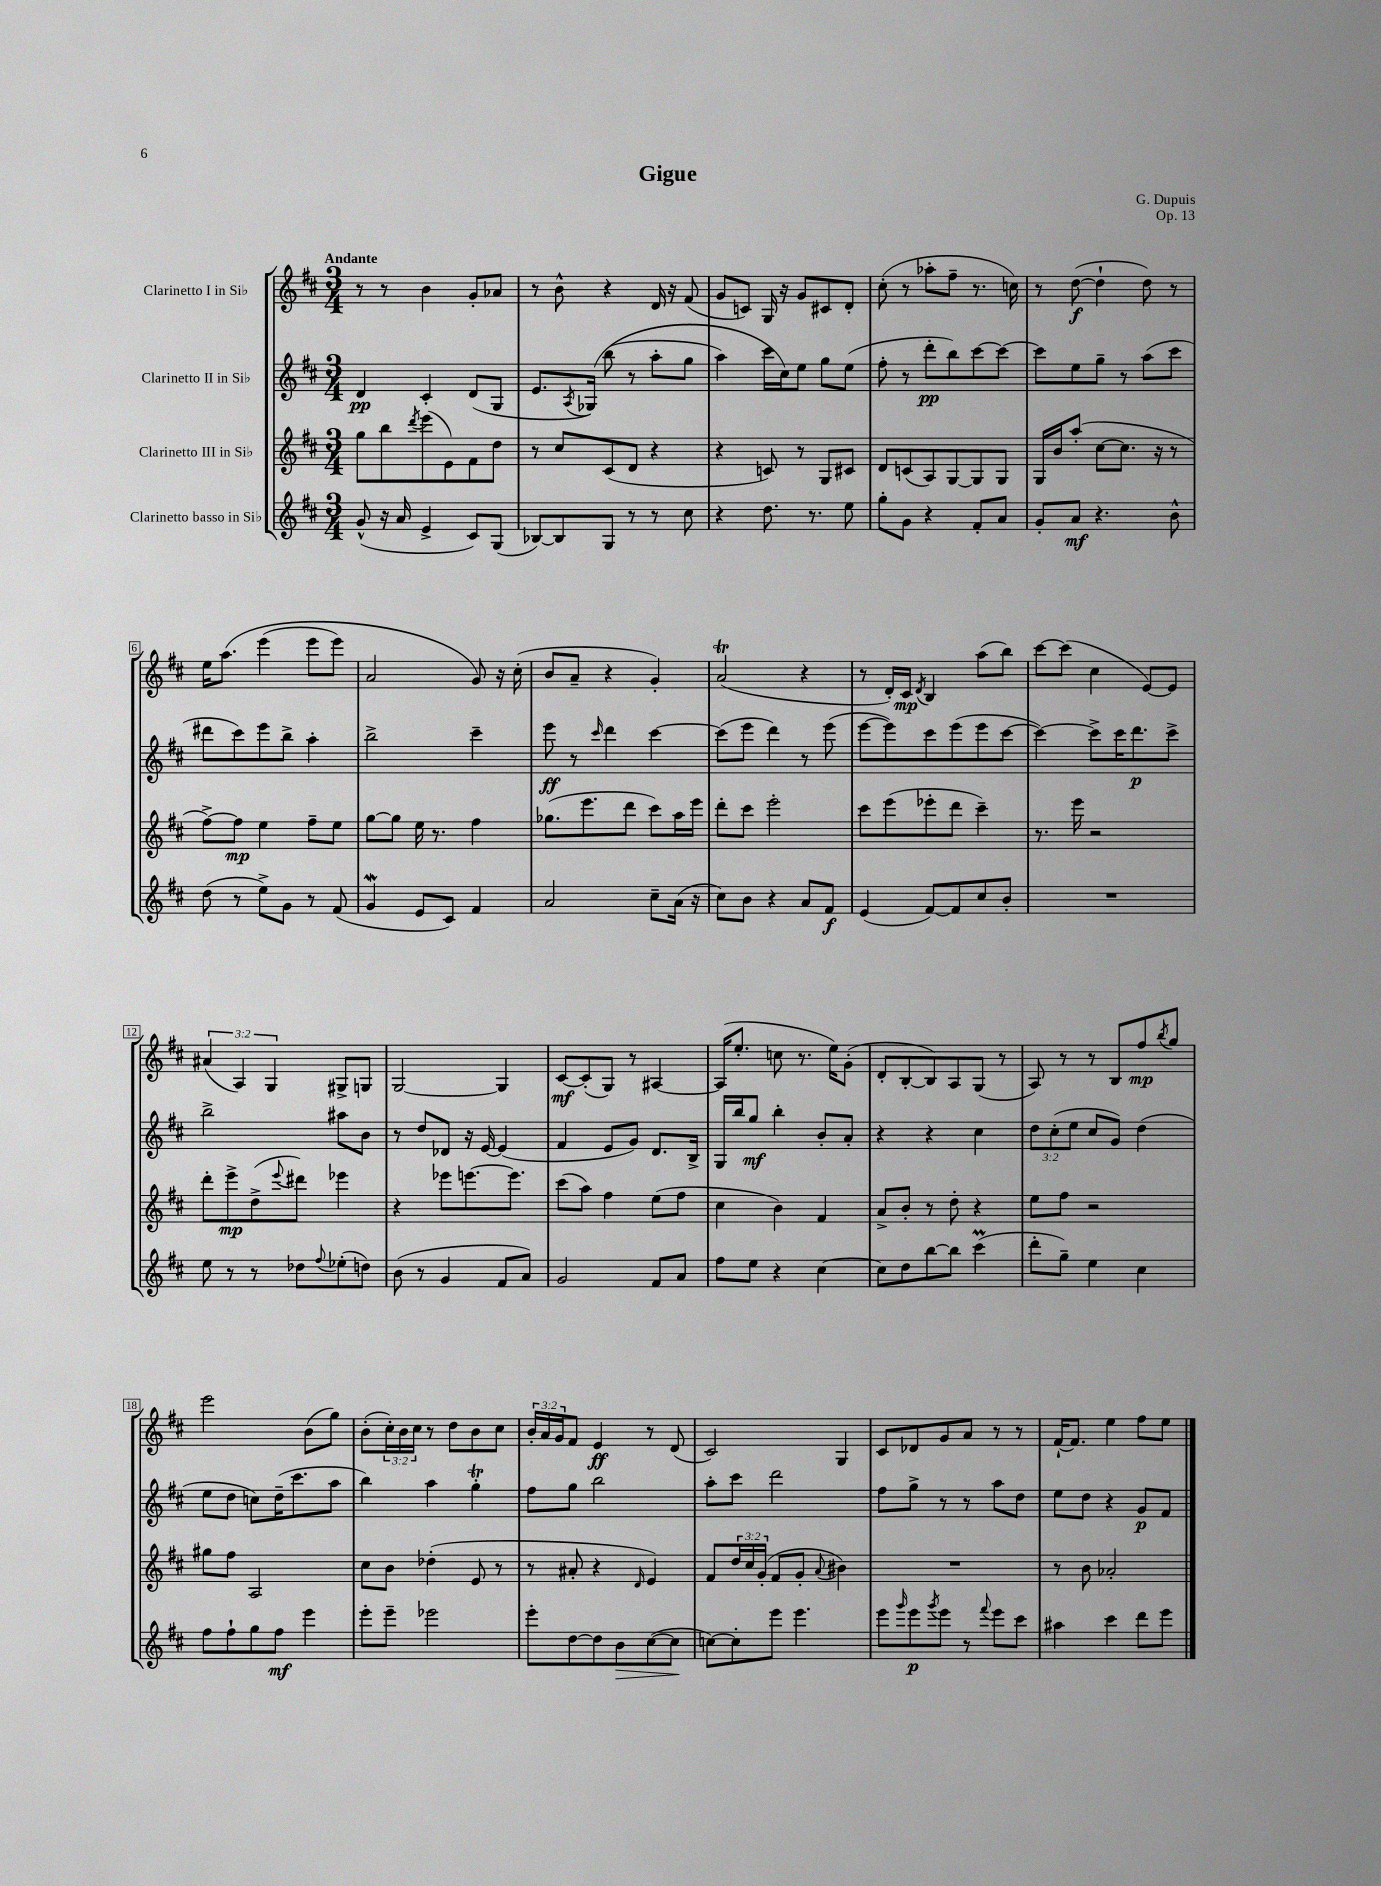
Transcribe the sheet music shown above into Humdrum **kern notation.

**kern	**kern	**kern	**kern
*staff4	*staff3	*staff2	*staff1
*clefG2	*clefG2	*clefG2	*clefG2
*k[f#c#]	*k[f#c#]	*k[f#c#]	*k[f#c#]
*M3/4	*M3/4	*M3/4	*M3/4
(8g^^	8gg	4d	8r
16r	8bb	.	8r
16a	.	.	.
.	8qddd	.	.
4e^	(8eee	4c#'	4b
.	8e)	.	.
8c#)	8f#	(8d	8g'
(8G	8dd	8G	8a-
=	=	=	=
[8B-)	8r	8.e	8r
8B-]	8cc#	.	8b^^
.	.	8qA	.
.	.	&(16G-)	.
8G	(8c#	(8bb	4r
8r	8d	8r	.
8r	4r	8aa'	16d
.	.	.	16r
8cc#	.	8gg	(8f#
=	=	=	=
4r	4r	4aa)	8g
.	.	.	8c)
8.dd	8c)	16ccc#	16G
.	.	16cc#&)	16r
.	8r	8ee	8g
8.r	.	.	.
.	8G	8gg	8c#
8ee	8c#	(8ee	8d'
=	=	=	=
8gg'	8d	8ff#'	(8cc#'
8g	(8c	8r	8r
4r	8A)	8ddd'	8aa-'
.	[8G	8bb)	8ff#~
8f#'	8G]	[8ccc#	8.r
8a	8G	8ccc#_	.
.	.	.	16cc)
=	=	=	=
8g'	16G	8ccc#]	8r
.	16b	.	.
8a	(8aa'	8ee	([8dd
4.r	[8cc#	8gg~	4dd`]
.	8.cc#]	8r	.
.	.	(8aa	8dd)
.	16r	.	.
8b^^	8r	8ccc#	8r
=	=	=	=
(8dd	[8ff#^)	8ddd#	16ee
.	.	.	&(8.aa
8r	8ff#]	8ccc#)	.
8ee^)	4ee	8eee	(4eee
8g	.	8bb^	.
8r	8ff#~	4aa'	8eee
(8f#	8ee	.	8eee)
=	=	=	=
4g	[8gg	2bb^	2a
.	8gg]	.	.
8e	16ee	.	.
.	8.r	.	.
8c#)	.	.	.
4f#	4ff#	4ccc#~	8g&)
.	.	.	16r
.	.	.	(16cc#'
=	=	=	=
2a	(8.gg-	8eee	8b
.	.	8r	8a~
.	8.eee	.	.
.	.	16qqccc#	.
.	.	4ddd	4r
.	8ddd	.	.
8cc#~	8ccc#)	[4ccc#	4g')
(16a	16aa	.	.
16r	16eee	.	.
=	=	=	=
8cc#)	8ddd'	(8ccc#]	(2a
8b	8ccc#	8eee	.
4r	2eee'	4ddd)	.
8a	.	8r	4r
8f#	.	(8eee	.
=	=	=	=
(4e	8ccc#	[8eee	8r
.	(8eee	8eee])	16d')
.	.	.	16c#
.	.	.	8qd
[8f#)	8eee-'	8ccc#	4B
8f#]	8ddd	(8eee	.
8cc#	4ccc#~)	8eee	(8aa
8b'	.	[8ccc#	8bb)
=	=	=	=
2.r	8.r	4ccc#_)	[8ccc#
.	.	.	(8ccc#]
.	16eee	.	.
.	2r	8ccc#^]	4cc#
.	.	16ccc#	.
.	.	8.ddd	.
.	.	.	[8e)
.	.	8ccc#^	8e]
=	=	=	=
8ee	8ddd'	2bb^	(6a#
8r	8eee^	.	.
.	.	.	6A)
8r	(8dd^	.	.
.	.	.	6G
.	8qqeee	.	.
8dd-	8ddd#)	.	.
8qqff#	.	.	.
(8ee-'	4eee-	8aa#	8G#^
8dd)	.	8b	8G
=	=	=	=
(8b	4r	8r	[2G
8r	.	8dd	.
4g	8eee-	8d-	.
.	[8.eee	16r	.
.	.	[16e	.
8f#	.	(4e]	4G]
.	8.eee]	.	.
8a)	.	.	.
=	=	=	=
2g	(8ccc#	4f#	[8c#
.	8aa)	.	(8c#']
.	4ff#	8e	8G)
.	.	8g)	8r
8f#	(8ee	8.d	[4A#
8a	8ff#	.	.
.	.	16B^	.
=	=	=	=
8ff#	4cc#	16G	(16A#]
.	.	16bb	8.ee'
8ee	.	8gg	.
4r	4b)	4bb'	8cc
.	.	.	8.r
[4cc#	4f#	8b'	.
.	.	.	16ee)
.	.	8a'	(8g'
=	=	=	=
8cc#]	8a^	4r	8d'
8dd	8b'	.	[8B'
[8bb	8r	4r	8B])
8bb]	8dd'	.	8A
(4ccc#	4r	4cc#	(8G
.	.	.	8r
=	=	=	=
8ddd'	8ee	12dd	8A)
.	.	(12cc#'	.
8gg~)	8ff#	.	8r
.	.	12ee	.
4ee	2r	8cc#	8r
.	.	8g)	8B
4cc#	.	(4dd	8ff#
.	.	.	8qbb
.	.	.	8gg
=	=	=	=
8ff#	8gg#	8ee	2eee
8ff#`	8ff#	8dd	.
8gg	2A	8cc)	.
8ff#	.	(16dd~	.
.	.	8.ccc#	.
4eee	.	.	(8b
.	.	8aa	8gg)
=	=	=	=
8eee'	8cc#	4bb)	(8b'
8eee~	8b	.	24cc#')
.	.	.	24b
.	.	.	24cc#
2eee-	(4dd-'	4aa	8r
.	.	.	8dd
.	8e	4gg'	8b
.	8r	.	8cc#
=	=	=	=
8eee'	8r	8ff#	24b'
.	.	.	24a
.	.	.	24g
[8dd	8a#'	8gg	8f#
8dd]	4r	2bb	4e
8b	.	.	.
.	16qqd	.	.
([8cc#	4e)	.	8r
8cc#]	.	.	(8d
=	=	=	=
[8cc)	8f#	8aa'	2c#)
8cc']	24dd	8ccc#	.
.	24cc#	.	.
.	(24g'	.	.
8eee	8f#	2ddd	.
4.eee	8g'	.	.
.	8qqa	.	.
.	4b#)	.	4G
=	=	=	=
8eee	2.r	8ff#	8c#
16qqggg	.	.	.
8eee	.	8gg^	8d-
8qggg	.	.	.
8eee	.	8r	8g
8r	.	8r	8a
8qqfff#	.	.	.
8eee	.	8aa	8r
8ccc#	.	8dd	8r
=	=	=	=
4aa#	8r	8ee	[16f#`
.	.	.	8.f#]
.	8b	8dd	.
4ccc#	2a-'	4r	4ee
8ddd	.	8g	8ff#
8eee	.	8f#	8ee
==	==	==	==
*-	*-	*-	*-
